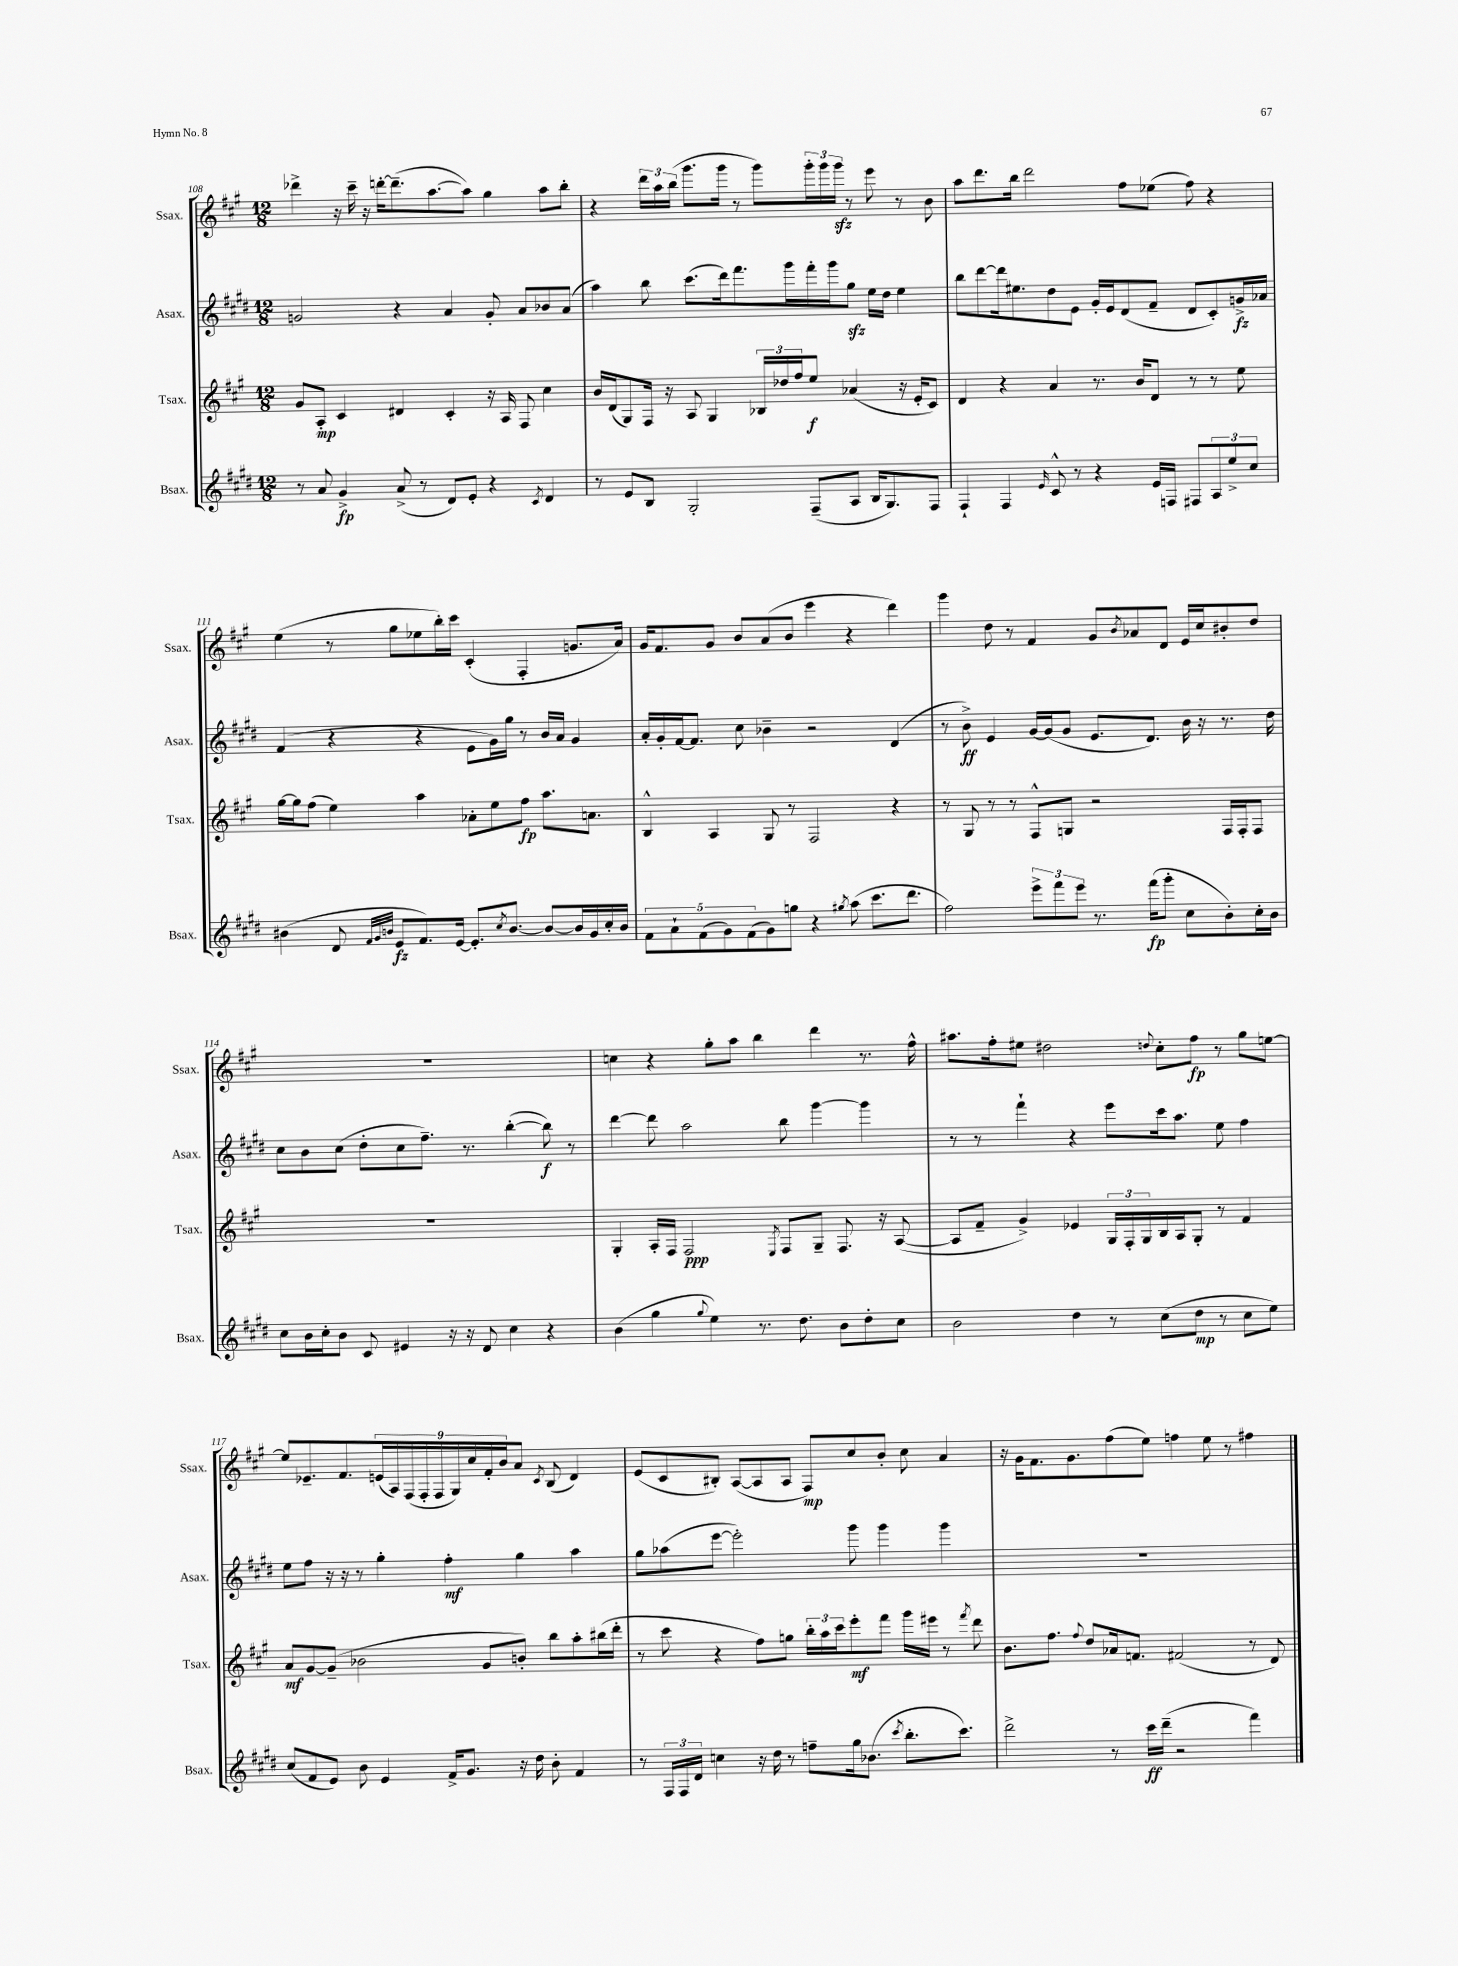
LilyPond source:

<<
\new StaffGroup <<
\new Staff = "s0" \with { instrumentName = "Ssax." shortInstrumentName = "Ssax." } {
    \clef treble \key a \major \numericTimeSignature \time 12/8
    des'''4-> r16 cis'''16-- r16 d'''16~-. d'''8.--( a''8.~ a''8) gis''4 a''8 b''8-. |
    r4 \tuplet 3/2 { d'''16 a''16 b''16( } gis'''8. gis'''16 r8 gis'''8) \tuplet 3/2 { gis'''16-. gis'''16 gis'''16\sfz } r8 e'''8 r8 b'8 |
    a''8 d'''8. b''16 d'''2 fis''8 ees''8( fis''8) r4 |
    e''4( r8 gis''8 ees''8 b''16-.) cis'''16 cis'4-.( fis4-. g'8. a'16) |
    gis'16 fis'8. gis'8 b'8 a'8( b'8 e'''4 r4 d'''4) |
    gis'''4 d''8 r8 fis'4 gis'8 \acciaccatura { b'8 } aes'8 d'8 e'16 cis''16 bis'8-. d''8 |
    R1. |
    c''4 r4 gis''8-. a''8 b''4 d'''4 r8. fis''16-^ |
    ais''8. fis''16-. eis''8 dis''2 \appoggiatura { d''8 } cis''8-. fis''8\fp r8 gis''8 e''8~ |
    e''8 ees'8.-- fis'8. \tuplet 9/8 { e'16( a16) fis16( fis16-. fis16 gis16) cis''16 fis'16-. b'16 } a'8 \acciaccatura { cis'8 } b8( d'4) |
    e'8( cis'8 bis8-.) a8~( a8 a8 fis8\mp) cis''8 b'8-. cis''8 a'4 |
    r16 gis'16 fis'8. gis'8. fis''8( e''8) f''4 e''8 r8 fis''4 \bar "|." |
}
\new Staff = "s1" \with { instrumentName = "Asax." shortInstrumentName = "Asax." } {
    \clef treble \key e \major \numericTimeSignature \time 12/8
    g'2 r4 a'4 g'8-. a'8 bes'8 a'8( |
    a''4) b''8 cis'''8.( dis'''16) fis'''8. gis'''16 fis'''16-. gis'''16 gis''8\sfz e''16 dis''16 e''4 |
    b''8 dis'''8~ dis'''16 eis''8. dis''8 e'8 gis'16-. e'16 dis'8( fis'8-- dis'8 cis'8-.) g'16->\fz aes'16 |
    fis'4( r4 r4 e'8 gis'16) gis''16 r8 b'16 a'16 gis'4 |
    a'16-. gis'16-. fis'16~ fis'8. cis''8 bes'4-- r2 dis'4( |
    r8 b'8->\ff) e'4 gis'16~ gis'16( gis'8 e'8. dis'8.) b'16 r16 r8. dis''16 |
    cis''8 b'8 cis''8( dis''8-. cis''8 fis''8.--) r8. b''4~-.( b''8\f) r8 |
    dis'''4~ dis'''8 a''2 b''8 gis'''4~ gis'''4 |
    r8 r8 fis'''4-! r4 e'''8 cis'''16 a''8. e''8 fis''4 |
    e''8 fis''8 r16 r16 r8 gis''4-. fis''4-.\mf gis''4 a''4 |
    gis''8 aes''8( e'''8~ e'''2-.) gis'''8 gis'''4 gis'''4 |
    R1. \bar "|." |
}
\new Staff = "s2" \with { instrumentName = "Tsax." shortInstrumentName = "Tsax." } {
    \clef treble \key a \major \numericTimeSignature \time 12/8
    gis'8 a8-.\mp cis'4 dis'4 cis'4-. r16 a16 fis8 cis''4 |
    b'16 d'16( gis8) fis16 r16 a8 gis4 \tuplet 3/2 { bes16 des''16 fis''16 } e''8\f aes'4( r16 e'16-. cis'8) |
    d'4 r4 a'4 r8. b'16 d'8 r8 r8 e''8 |
    gis''16~ gis''16 fis''8( e''4) a''4 aes'8-. e''8 fis''8\fp a''8. a'8. |
    b4-^ a4 gis8 r8 fis2 r4 |
    r8 gis8 r8 r8 fis8-^ g8 r2 fis16 fis16-. fis8 |
    R1. |
    gis4-. a16-. fis16 fis2\ppp \acciaccatura { e8 } fis8 gis8-- fis8. r16 a8~( |
    a8 fis'8-- gis'4->) ees'4 \tuplet 3/2 { gis16 fis16-. gis16 } b16 a16 gis8-. r8 fis'4 |
    a'8\mf gis'8~ gis'8--( bes'2 gis'8 b'8-.) b''8 a''8-. bis''16( d'''16-. |
    r8 cis'''8 r4 fis''8) g''8 \tuplet 3/2 { b''16-. a''16 cis'''16 } e'''8-.\mf fis'''8 gis'''16 eis'''16 r8 \acciaccatura { fis'''8 } d'''8 |
    b'8. fis''8. \appoggiatura { fis''8 } d''8 aes'16 f'8. fis'2( r8 d'8) \bar "|." |
}
\new Staff = "s3" \with { instrumentName = "Bsax." shortInstrumentName = "Bsax." } {
    \clef treble \key e \major \numericTimeSignature \time 12/8
    r8 a'8 gis'4->\fp a'8->( r8 dis'8) e'8-. r4 \acciaccatura { cis'8 } dis'4 |
    r8 e'8 b8 gis2-. fis8--( a8 b16 gis8.) fis8 |
    fis4-! fis4 \grace { e'16 } cis'8-^ r8 r4 e'16 f16 fis8 \tuplet 3/2 { a8 e''8-> cis''8 } |
    bis'4( dis'8 \grace { fis'32 gis'32 b'32 } e'8\fz fis'8.) e'16~ e'8.-. \acciaccatura { cis''8 } b'8.~ b'8~ b'16 gis'16 cis''16-. b'16 |
    \tuplet 5/4 { fis'8 a'8-! fis'8( gis'8) fis'8( } gis'8) g''8 r4 \acciaccatura { gis''8 } a''8( cis'''8. dis'''8. |
    fis''2) \tuplet 3/2 { e'''8-> fis'''8 e'''8 } r8. fis'''16\fp( gis'''8-. cis''8 b'8-.) cis''16-. b'16 |
    cis''8 b'16 cis''16-. b'8 cis'8 eis'4 r16 r16 dis'8 cis''4 r4 |
    b'4( gis''4 \appoggiatura { gis''8 } e''4) r8. dis''8. b'8 dis''8-. cis''8 |
    b'2 dis''4 r8 cis''8( dis''8\mp r8 cis''8 e''8) |
    cis''8( fis'8 e'8) b'8 e'4 fis'16-> gis'8. r16 dis''16 b'8-. fis'4 |
    r8 \tuplet 3/2 { fis16 fis16 dis'16 } c''4 r16 dis''16 r8 f''8-- gis''16 bes'8.( \acciaccatura { cis'''8 } b''8.-. cis'''8.) |
    dis'''2-> r8 cis'''16\ff dis'''16--( r2 fis'''4) \bar "|." |
}
>>
>>
\layout { \context { \Score currentBarNumber = #108 } }
